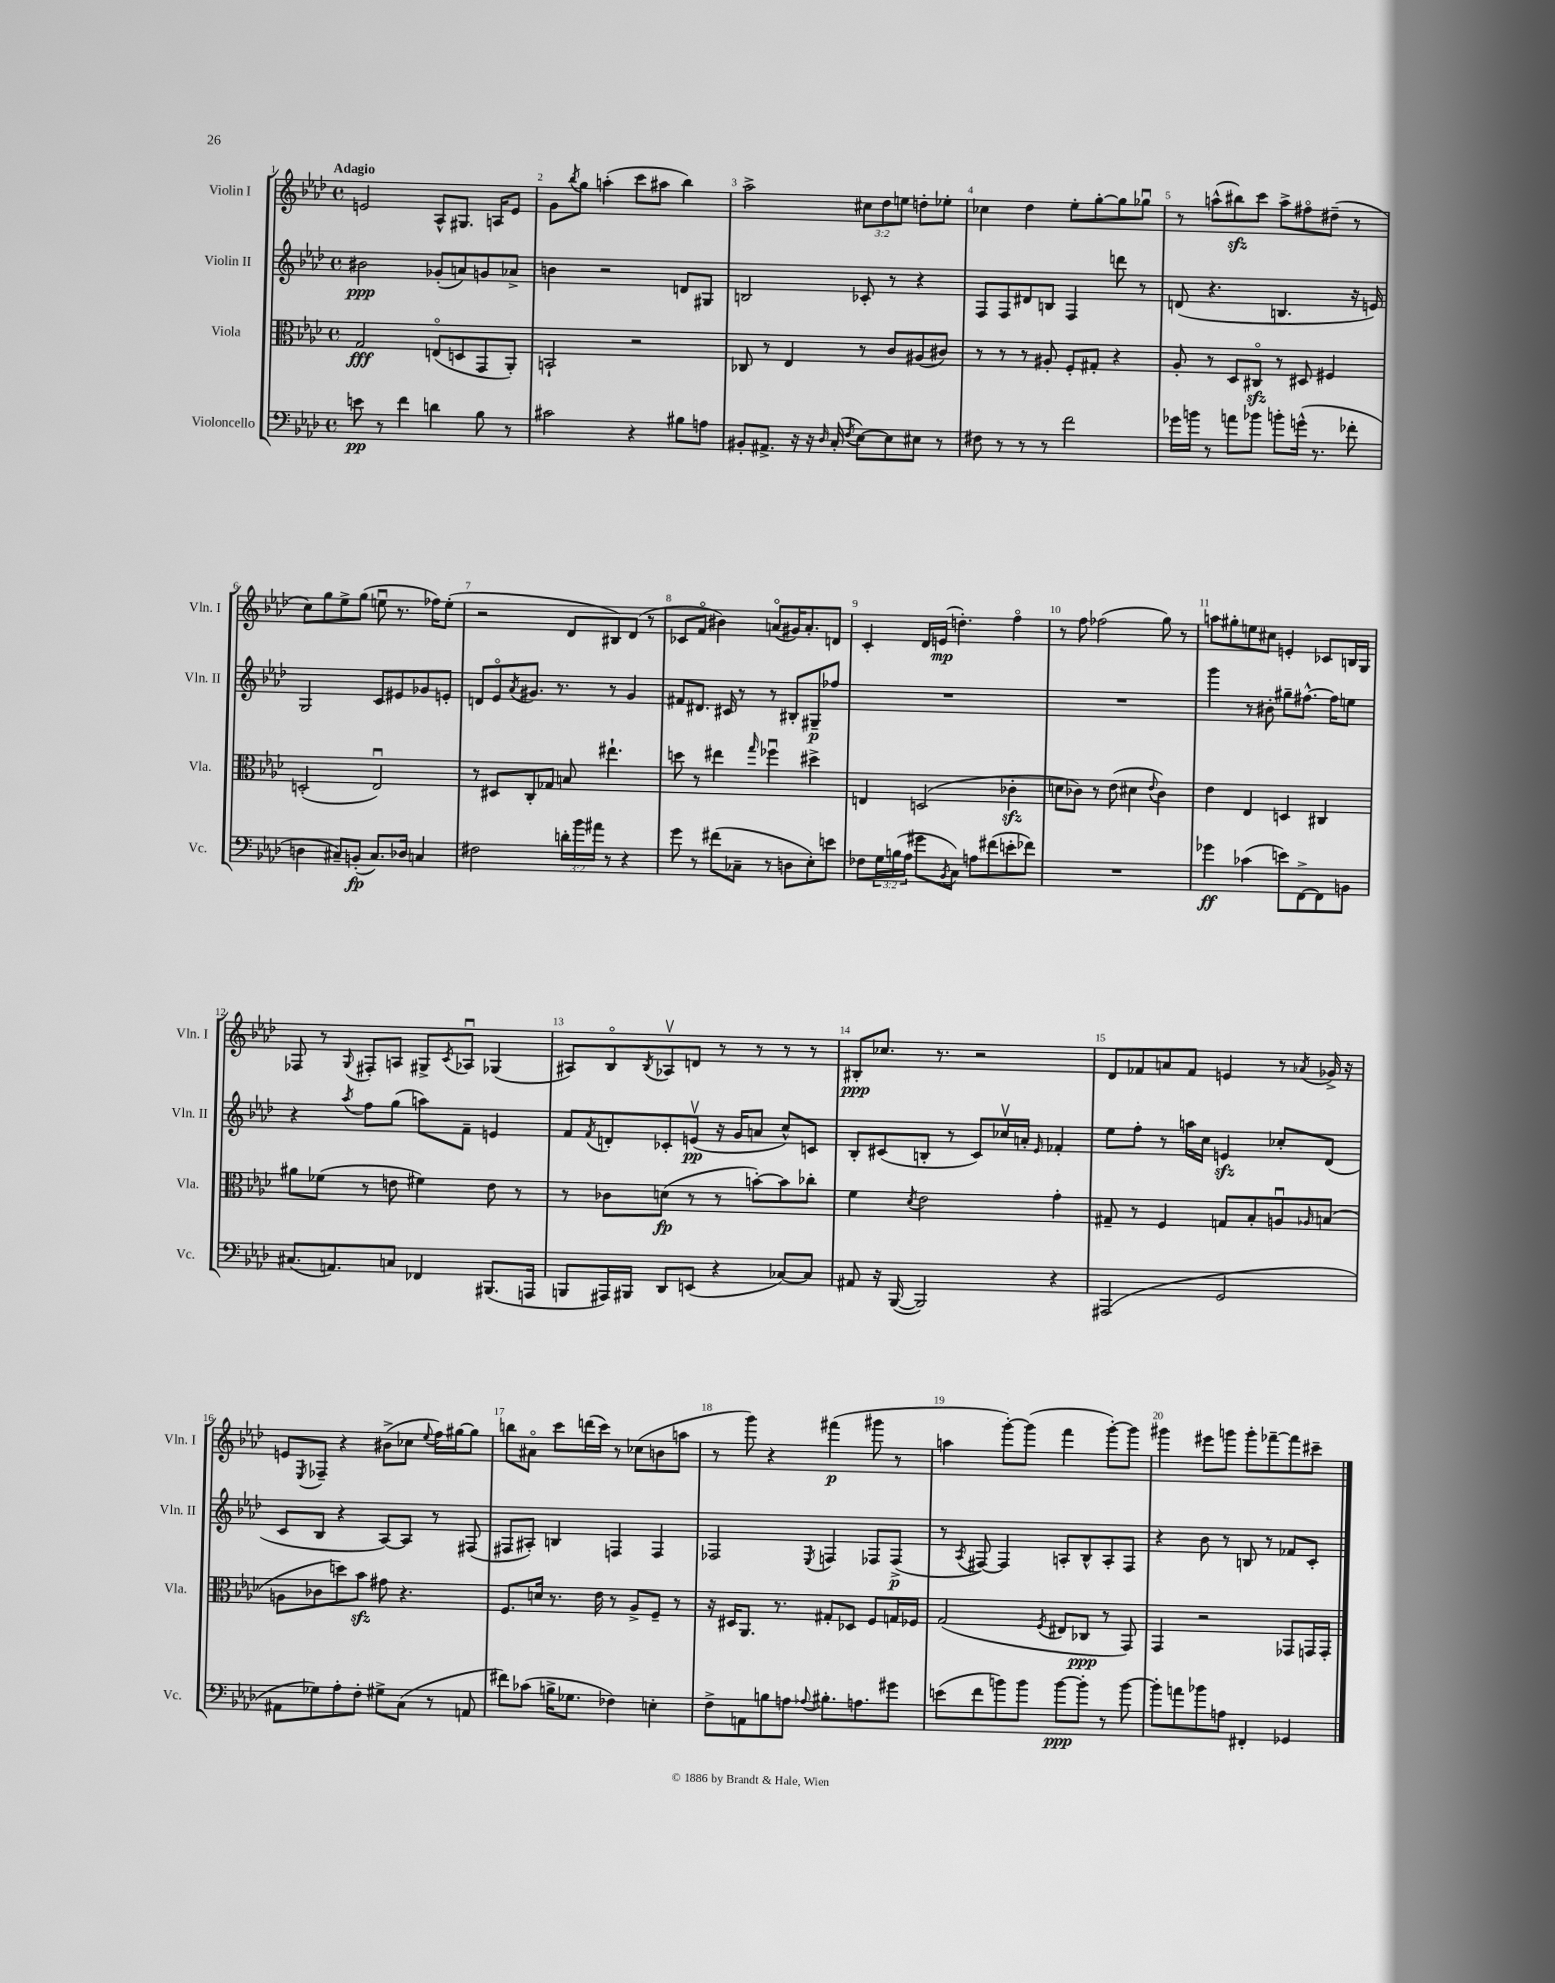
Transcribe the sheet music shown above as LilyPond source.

<<
\new StaffGroup <<
\new Staff = "s0" \with { instrumentName = "Violin I" shortInstrumentName = "Vln. I" } {
    \clef treble \key aes \major \defaultTimeSignature \time 4/4 \override Staff.TupletNumber.text = #tuplet-number::calc-fraction-text \tempo "Adagio"
    e'2 aes8-^ gis8. a16 e'8 |
    g'8 \acciaccatura { bes''8 } g''8 a''4-.( c'''8 ais''8 bes''4) |
    aes''2-> \tuplet 3/2 { cis''8 des''8 e''8 } d''8-. ees''8-. |
    ces''4 des''4 ees''8-. g''8~-. g''8 ges''8\downbow |
    r8 a''8-^( bis''8\sfz) c'''8 a''8-> fis''8\flageolet dis''8--( r8 |
    c''8) g''8 ees''8-> g''8( e''8\downbow r8. fes''16) e''8-.( |
    r2 des'8 bis8) des'8( r8 |
    ces'8 f'8\flageolet bis'4) a'8\flageolet( gis'16) a'8.-. d'8 |
    c'4-. des'16 e'16\mp( d''4.-.) f''4\flageolet |
    r8 f''8 fes''2( g''8) r8 |
    a''8 gis''8-. e''8 cis''8 e'4-. ces'8 b16 g16 |
    fes8 r8 \appoggiatura { g8 } fis8-. a8 gis8-> \acciaccatura { c'8 } aes8\downbow ges4( |
    ais8) bes8\flageolet \acciaccatura { bes8 } aes8\upbow d'8 r8 r8 r8 r8 |
    bis8-.\ppp ces''8. r8. r2 |
    des'8 fes'8 a'8 fes'8 e'4 r8 \acciaccatura { aes'8 } ges'16-> r16 |
    e'8 \acciaccatura { ees8 } fes8-- r4 bis'8->( ces''8 \appoggiatura { ees''8 } f''16) gis''16~ gis''8 |
    b''8 ais'8\flageolet c'''8 d'''16( c'''16) r8 ces''8( b'8 a''8 |
    r8 g'''8) r4 fis'''4\p( gis'''8 r8 |
    a''4 g'''8~-.) g'''8( f'''4 g'''8~-.) g'''8 |
    gis'''4 eis'''8 g'''8 g'''8-. fes'''8~-- fes'''8 cis'''8-- \bar "|." |
}
\new Staff = "s1" \with { instrumentName = "Violin II" shortInstrumentName = "Vln. II" } {
    \clef treble \key aes \major \defaultTimeSignature \time 4/4
    bis'2\ppp ges'8-.( a'8) g'8 aes'8-> |
    b'4 r2 d'8 gis8 |
    b2 ces'8-. r8 r4 |
    f8 f8 dis'8 b8 f4 d'''8 r8 |
    d'8( r4. b4. r16 e'16) |
    g2 c'8 eis'8 ges'8 e'8-. |
    d'8 ees'8\flageolet \acciaccatura { aes'8 } gis'8. r8. r8 gis'4 |
    fis'8 dis'8. cis'16 r8 r8 bis8-. gis8--\p fes''8 |
    R1 |
    R1 |
    g'''4 r8 bis'8-. gis''8-- fis''8.~-^ fis''16 e''8 |
    r4 \acciaccatura { aes''8 } f''8 g''8( a''8) f'8-- e'4 |
    f'8 \acciaccatura { f'8 } d'8-. ces'8-. e'8\upbow\pp( r16 g'16 a'8 c''8-^) c'8 |
    bes8-. cis'8( b8-. r8 cis'8) ces''16\upbow a'16-. \grace { ees'16 } fes'4-. |
    ees''8 f''8-. r8 a''16 c''16 e'4\sfz ces''8-. des'8( |
    c'8 bes8 r4 aes8~) aes8 r8 fis8( |
    fis8 ais8-.) b4 f4 f4 |
    fes2 \acciaccatura { ees8 } f4 fes8 fes8->\p( |
    r8 \acciaccatura { aes8 } fis8~) fis4 a8-. bes8-^ a8-. fis8 |
    r4 bes'8 r8 b8 r8 fes'8 c'8-. \bar "|." |
}
\new Staff = "s2" \with { instrumentName = "Viola" shortInstrumentName = "Vla." } {
    \clef alto \key aes \major \defaultTimeSignature \time 4/4
    g2\fff e8\flageolet( d8 g,8 aes,8-.) |
    b,2-! r2 |
    ces8 r8 ees4 r8 c'8 ais8( cis'8) |
    r8 r8 r8 ais8-. f8-. gis8-. r4 |
    aes8-. r8 des8 cis8\flageolet\sfz r8 dis8 fis4 |
    d2-.( ees2\downbow) |
    r8 dis8 c8-. ges8 b8 eis''4.-! |
    d''8 r8 eis''4 \grace { g''16 } fes''4\downbow dis''4-> |
    e4 d2( ces'4-.\sfz |
    d'8 ces'8) r8 ees'8( dis'4 \appoggiatura { ees'8 } ces'4) |
    ees'4 ees4 d4 cis4 |
    ais'8 fes'8( r8 e'8 fis'4) e'8 r8 |
    r8 ces'8 d'8\fp( r8 r8 b'8~-.) b'8 ces''8-. |
    f'4 \acciaccatura { des'8 } ees'2 g'4-. |
    gis8-- r8 f4 g8 bes8-. a8\downbow \grace { aes16 } b8( |
    a8 ces'8 d''8) bes'8\sfz gis'8 r4. |
    f8. d'16 r8. ees'16 r8 aes8-> f8-- r8 |
    r16 dis16 aes,8. r8. gis8-. des8 f8 g16 fes16 |
    g2( \acciaccatura { f8 } eis8 ces8\ppp r8 g,8) |
    g,4 r2 ges,8 g,16 g,16-. \bar "|." |
}
\new Staff = "s3" \with { instrumentName = "Violoncello" shortInstrumentName = "Vc." } {
    \clef bass \key aes \major \defaultTimeSignature \time 4/4 \override Staff.TupletNumber.text = #tuplet-number::calc-fraction-text
    e'8\pp r8 f'4 d'4 bes8 r8 |
    cis'2 r4 bis8 a8 |
    bis,8-. ais,8.-> r16 r16 \grace { des16 } c16-.( \acciaccatura { f8 } ees8~) ees8 eis8 r8 |
    fis8 r8 r8 r8 f'2 |
    ges'16 b'16 r8 a'8 bes'8 b'8-. g'16-^( r8. fes'8-. |
    d4 cis8--) b,8-.\fp( cis8.) des16 c4 |
    fis2 \tuplet 3/2 { d'16-. bes'16 ais'16 } r8 r4 |
    g'8 r8 fis'8( ces8-- r8 d8 ees8-.) e'8 |
    fes8 \tuplet 3/2 { g16 b16( aes16 } gis'8 \acciaccatura { bes,8 } c8) a8 fis'8( e'8-. fes'8) |
    R1 |
    ges'4\ff ces'4( e'8) f,8~-> f,8 b,8 |
    cis8.( a,8.) c8 fes,4 bis,,8.( a,,16 |
    b,,8 ais,,16) bis,,16 des,8 e,8( r4 ces8~) ces8 |
    ais,8 r16 bes,,16~( bes,,2) r4 |
    ais,,2( g,2 |
    ais,8 ges8) aes8-. f8-. gis8-> c8( r8 a,8 |
    fis'8) ces'8( b16-> ges8. fes4) e4-. |
    f8-> a,8 b8 a8 \appoggiatura { aes8 } bis8.-. a8. gis'8 |
    e'8( f'8 b'8) b'8 b'8~\ppp b'8-. r8 b'8~ |
    b'8-. a'8 bes'8 a8 fis,4-. ges,4 \bar "|." |
}
>>
>>
\layout { \context { \Score \override BarNumber.break-visibility = ##(#f #t #t) barNumberVisibility = #all-bar-numbers-visible } }
